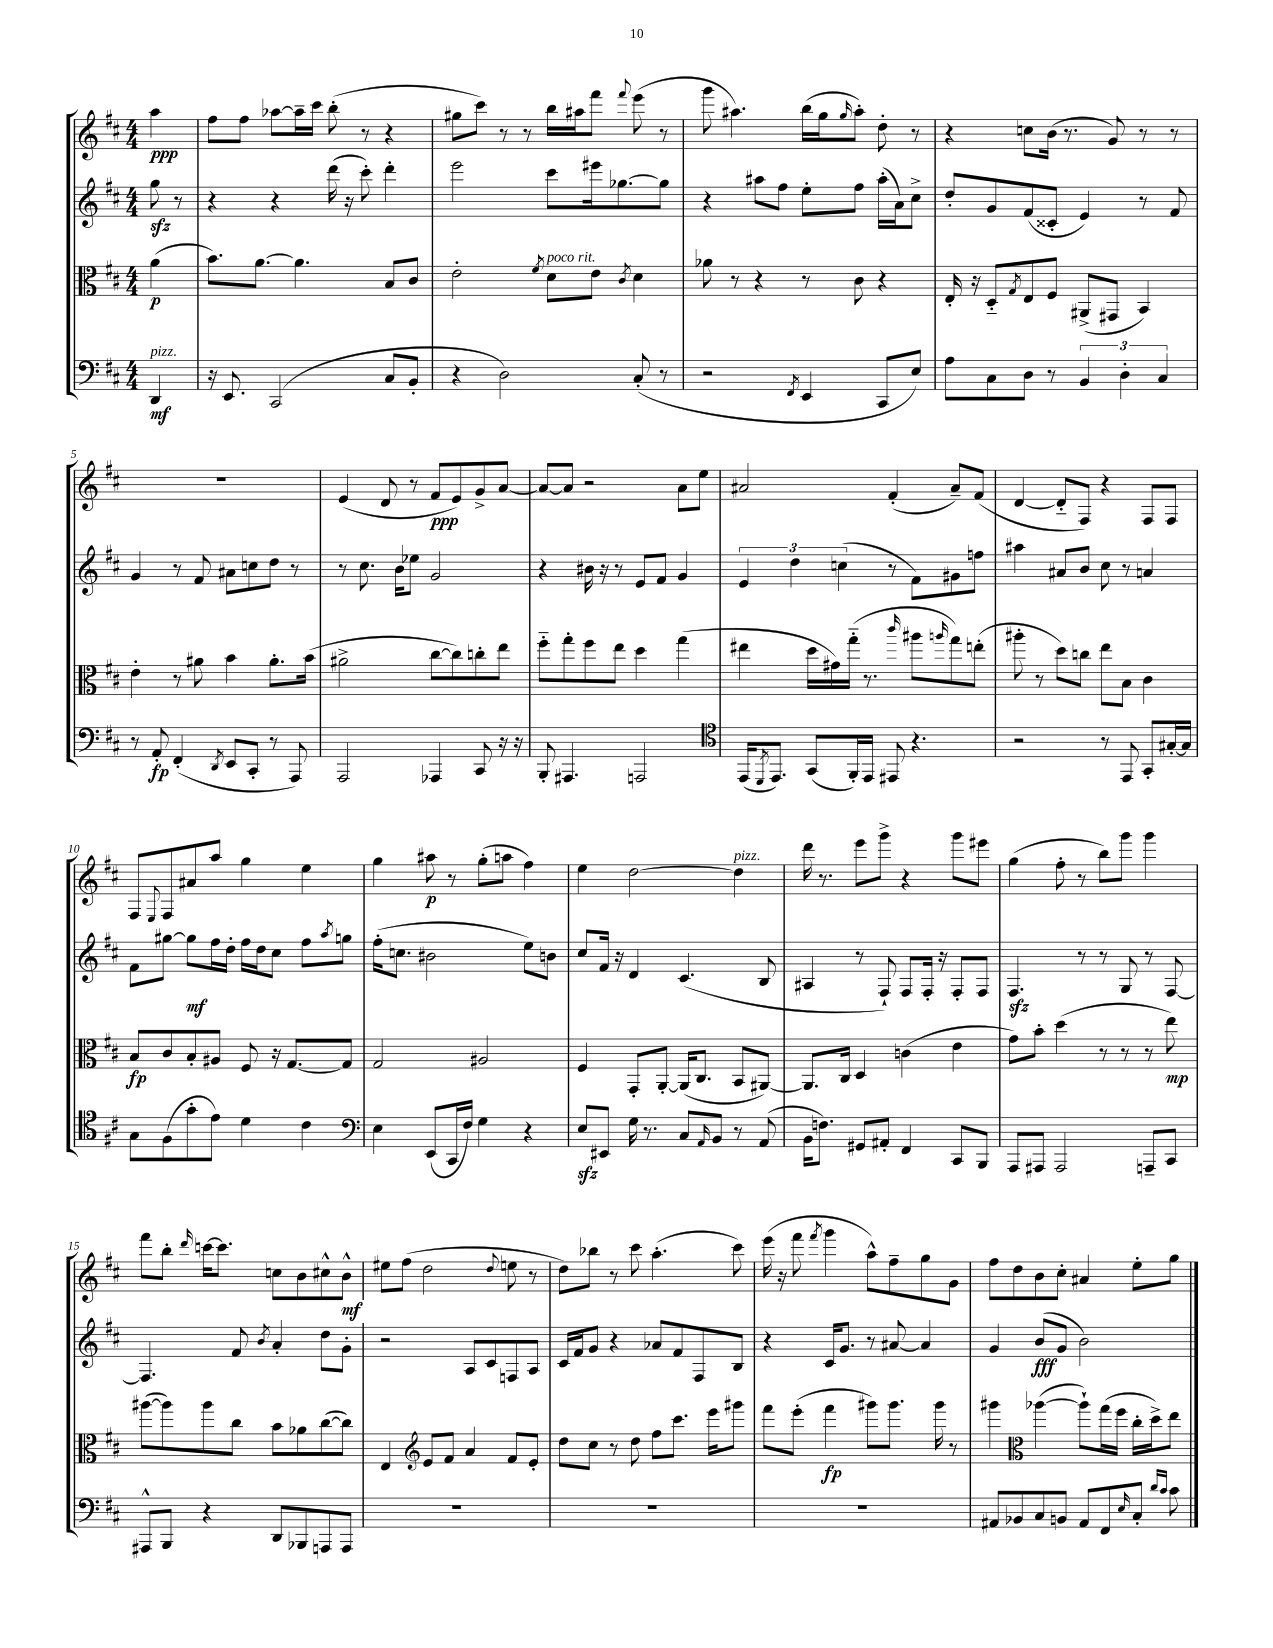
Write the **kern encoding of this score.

**kern	**dynam	**kern	**dynam	**kern	**dynam	**kern	**dynam
*part4	*part4	*part3	*part3	*part2	*part2	*part1	*part1
*staff4	*staff4	*staff3	*staff3	*staff2	*staff2	*staff1	*staff1
*clefF4	*	*clefC3	*	*clefG2	*	*clefG2	*
*k[f#c#]	*	*k[f#c#]	*	*k[f#c#]	*	*k[f#c#]	*
*M4/4	*	*M4/4	*	*M4/4	*	*M4/4	*
=	=	=	=	=	=	=	=
!LO:TX:a:i:t=pizz.	!	!	!	!	!	!	!
4DD/	mf	(4a\	p	8ggzz\	.	4aa\	ppp
.	.	.	.	8r	.	.	.
=1	=1	=1	=1	=1	=1	=1	=1
16r	.	8.b\L)	.	4r	.	8ff#\L	.
8.EE/	.	.	.	.	.	.	.
.	.	.	.	.	.	8ff#\J	.
.	.	[8.a\J	.	.	.	.	.
(2CC#/	.	.	.	4r	.	[8aa-X\L	.
.	.	4.a\]	.	.	.	16aa-~\L]	.
.	.	.	.	.	.	16ccc#\JJ	.
.	.	.	.	(16ddd\	.	(8bb'\	.
.	.	.	.	16r	.	.	.
.	.	.	.	8ccc#'\)	.	8r	.
8C#/L	.	8B/L	.	4ddd'\	.	4r	.
8BB'/J	.	8c#/J	.	.	.	.	.
=2	=2	=2	=2	=2	=2	=2	=2
4r	.	2e'\	.	2eee\	.	8gg#X\L	.
.	.	.	.	.	.	8ccc#\J)	.
2D\)	.	.	.	.	.	8r	.
.	.	.	.	.	.	8r	.
.	.	8qf#/	.	.	.	.	.
!	!	!LO:TX:a:i:t=poco rit.	!	!	!	!	!
.	.	8d\L	.	8ccc#\L	.	16bb\LL	.
.	.	.	.	.	.	16aa#X\J	.
.	.	8e\J	.	16eee#X\k	.	8fff#\J	.
.	.	.	.	[8.gg-X\	.	.	.
.	.	8qc#/	.	.	.	8qqfff#/	.
(8C#'/	.	4d\	.	.	.	(8eee\	.
8r	.	.	.	8gg-\J]	.	8r	.
=3	=3	=3	=3	=3	=3	=3	=3
2r	.	8a-X\	.	4r	.	8ggg\	.
.	.	8r	.	.	.	4.aa#X\)	.
.	.	4r	.	8aa#X\L	.	.	.
.	.	.	.	8ff#\J	.	.	.
8qFF#/	.	.	.	.	.	.	.
4EE/	.	8r	.	8ee'\L	.	(16bb\LL	.
.	.	.	.	.	.	16gg\J	.
.	.	.	.	.	.	16qqgg/	.
.	.	8c#\	.	8ff#\J	.	8aa#'\J)	.
8CC#/L	.	4r	.	(16aa#'\LL	.	8dd'\	.
.	.	.	.	16a\J)	.	.	.
8E/J)	.	.	.	8cc#^\J	.	8r	.
=4	=4	=4	=4	=4	=4	=4	=4
8A\L	.	16E'/	.	8dd'/L	.	4r	.
.	.	16r	.	.	.	.	.
8C#\	.	8D/L	.	8g/	.	.	.
.	.	8qG/	.	.	.	.	.
8D\J	.	8E/	.	(8f#/	.	8ccn\L	.
8r	.	8F#/J	.	8c##X'/J	.	(16b\Jk	.
.	.	.	.	.	.	8.r	.
6BB/	.	(8AA#X^/L	.	4e/)	.	.	.
.	.	8GG#X/J	.	.	.	8g/)	.
6D'\	.	.	.	.	.	.	.
.	.	4BB/)	.	8r	.	8r	.
6C#/	.	.	.	.	.	.	.
.	.	.	.	8f#/	.	8r	.
!!LO:LB:g=z
=5	=5	=5	=5	=5	=5	=5	=5
8r	.	4e'\	.	4g/	.	1r	.
8AA'/	fp	.	.	.	.	.	.
(4FF#'/	.	8r	.	8r	.	.	.
.	.	8a#X\	.	8f#/	.	.	.
8qDD/	.	.	.	.	.	.	.
8EE/L	.	4b\	.	8a#X\L	.	.	.
8CC#'/J	.	.	.	8ccn\	.	.	.
8r	.	8.a#'\L	.	8dd\J	.	.	.
8AAA/)	.	.	.	8r	.	.	.
.	.	(16b\Jk	.	.	.	.	.
=6	=6	=6	=6	=6	=6	=6	=6
2AAA/	.	2a#X^\	.	8r	.	(4e/	.
.	.	.	.	8.cc#\	.	.	.
.	.	.	.	.	.	8d/	.
.	.	.	.	16b\KL	.	.	.
.	.	.	.	8ee-X\J	.	8r	.
4AAA-X/	.	[8cc#\L	.	2g/	.	8f#/L	ppp
.	.	8cc#\])	.	.	.	8e/)	.
8CC#/	.	8ccn'\	.	.	.	8g^/	.
16r	.	8ee\J	.	.	.	[8a/J	.
16r	.	.	.	.	.	.	.
=7	=7	=7	=7	=7	=7	=7	=7
8BBB'/	.	8ff#\L	.	4r	.	8a/L_	.
4.AAA#X/	.	8gg'\	.	.	.	8a/J]	.
.	.	8ff#\	.	16b#X\	.	2r	.
.	.	.	.	16r	.	.	.
.	.	8ee\J	.	8r	.	.	.
2AAAn/	.	4dd\	.	8e/L	.	.	.
.	.	.	.	8f#/J	.	.	.
.	.	(4gg\	.	4g/	.	8a\L	.
.	.	.	.	.	.	8ee\J	.
=8	=8	=8	=8	=8	=8	=8	=8
*clefC4	*	*	*	*	*	*	*
(16EE/KL	.	4ee#X\	.	6e/	.	2a#X/	.
8qDD/	.	.	.	.	.	.	.
8.EE/J)	.	.	.	.	.	.	.
.	.	.	.	6dd\	.	.	.
(8GG/L	.	16dd\LL	.	.	.	.	.
.	.	16g#X\)	.	.	.	.	.
.	.	.	.	(6ccn\	.	.	.
16FF#'/L)	.	(16gg\JJ	.	.	.	.	.
16EE/JJ	.	8.r	.	.	.	.	.
8EE#X/	.	.	.	8r	.	(4f#'/	.
.	.	16qqccc#/	.	.	.	.	.
4.r	.	8aa#X\L	.	8f#\L)	.	.	.
.	.	16qqaan/	.	.	.	.	.
.	.	8gg\)	.	8g#X\	.	8a#~/L)	.
.	.	(8een'\J	.	8ffn\J	.	(8f#/J	.
=9	=9	=9	=9	=9	=9	=9	=9
2r	.	8aa#X'\	.	4aa#X\	.	[4d/	.
.	.	8r	.	.	.	.	.
.	.	8dd\L)	.	8a#X/L	.	8d/L]	.
.	.	8ccn\J	.	8b/J	.	8F#/J)	.
8r	.	8ee\L	.	8cc#\	.	4r	.
8EE/	.	8B\J	.	8r	.	.	.
8GG'/L	.	4c#\	.	4an/	.	8F#/L	.
[16G#X'/L	.	.	.	.	.	8F#/J	.
16G#/JJ]	.	.	.	.	.	.	.
!!LO:LB:g=z
=10	=10	=10	=10	=10	=10	=10	=10
8G\L	.	8B/L	fp	8f#\L	.	8F#/L	.
.	.	.	.	.	.	8qqE/	.
(8F#\	.	8c#/	.	[8gg#X\J	.	8F#/	.
8g'\	.	8B'/	.	8gg#\L]	mf	8a#X/	.
8e\J)	.	8A#X/J	.	16ff#\L	.	8aa/J	.
.	.	.	.	16dd'\JJ	.	.	.
4d\	.	8F#/	.	16ff#\LL	.	4gg\	.
.	.	.	.	16dd\J	.	.	.
.	.	16r	.	8cc#\J	.	.	.
.	.	[8.G/L	.	.	.	.	.
4c#\	.	.	.	8ff#\L	.	4ee\	.
.	.	.	.	8qaa/	.	.	.
.	.	8G/J]	.	8ggn\J	.	.	.
=11	=11	=11	=11	=11	=11	=11	=11
*clefF4	*	*	*	*	*	*	*
4E\	.	2G/	.	(16ff#'\KL	.	4gg\	.
.	.	.	.	8.ccn\J	.	.	.
(8EE/L	.	.	.	2b#X\	.	8aa#X\	p
16CC#/L	.	.	.	.	.	8r	.
16F#/JJ)	.	.	.	.	.	.	.
4G\	.	2A#X/	.	.	.	(8gg'\L	.
.	.	.	.	.	.	8aan\J	.
4r	.	.	.	8ee\L)	.	4ff#\)	.
.	.	.	.	8bn\J	.	.	.
=12	=12	=12	=12	=12	=12	=12	=12
8Ezz/L	.	4F#/	.	8cc#/L	.	4ee\	.
8EE#X/J	.	.	.	16f#/Jk	.	.	.
.	.	.	.	16r	.	.	.
16G\	.	8GG'/L	.	4d/	.	[2dd\	.
8.r	.	.	.	.	.	.	.
.	.	[8AA'/J	.	.	.	.	.
8C#/L	.	(16AA/KL]	.	(4.c#/	.	.	.
.	.	8.C#/J	.	.	.	.	.
16qqAA/	.	.	.	.	.	.	.
8BB/J	.	.	.	.	.	.	.
!	!	!	!	!	!	!LO:TX:a:i:t=pizz.	!
8r	.	8BB/L	.	.	.	4dd\]	.
(8AA/	.	[8AA#X/J)	.	8B/	.	.	.
=13	=13	=13	=13	=13	=13	=13	=13
16BB\KL	.	8.AA#/L]	.	4A#X/	.	16ddd\	.
8.Fn\J)	.	.	.	.	.	8.r	.
.	.	16C#/Jk	.	.	.	.	.
8GG#X/L	.	4D/	.	8r	.	8eee\L	.
8AA#X'/J	.	.	.	8F#`/)	.	8ggg^\J	.
4FF#/	.	(4cn\	.	8F#/L	.	4r	.
.	.	.	.	16F#'/Jk	.	.	.
.	.	.	.	16r	.	.	.
8CC#/L	.	4e\	.	8F#'/L	.	8ggg\L	.
8BBB/J	.	.	.	8F#/J	.	8eee#X\J	.
=14	=14	=14	=14	=14	=14	=14	=14
8AAA/L	.	8g\L)	.	4.F#zz/	.	(4gg\	.
8AAA#X/J	.	8b'\J	.	.	.	.	.
2AAA#/	.	(4dd\	.	.	.	8ff#'\	.
.	.	.	.	8r	.	8r	.
.	.	8r	.	8r	.	8bb\L)	.
.	.	8r	.	8G/	.	8ggg\J	.
8AAAn~/L	.	8r	.	8r	.	4ggg\	.
8CC#/J	.	8ee\)	mp	[8F#/	.	.	.
!!LO:LB:g=z
=15	=15	=15	=15	=15	=15	=15	=15
8AAA#X^^/L	.	([8aa#X\L	.	4.F#/]	.	8fff#\L	.
8BBB/J	.	8aa#\])	.	.	.	8bb'\J	.
.	.	.	.	.	.	16qqddd/	.
4r	.	8aa#\	.	.	.	[16cccn\KL	.
.	.	.	.	.	.	8.ccc\J]	.
.	.	8cc#\J	.	8f#/	.	.	.
.	.	.	.	8qb/	.	.	.
8DD/L	.	8b\L	.	4a'/	.	8ccn\L	.
8BBB-X/	.	8a-X\	.	.	.	8b\	.
8AAAn/	.	([8cc#\	.	8dd\L	.	8cc#X^^\	.
8AAA/J	.	8cc#\J])	.	8g'\J	.	8b^^\J	mf
=16	=16	=16	=16	=16	=16	=16	=16
1r	.	4E/	.	2r	.	8ee#X\L	.
.	.	.	.	.	.	(8ff#\J	.
*	*	*clefG2	*	*	*	*	*
.	.	8e/L	.	.	.	2dd\	.
.	.	8f#/J	.	.	.	.	.
.	.	4a/	.	8A/L	.	.	.
.	.	.	.	8c#/	.	.	.
.	.	.	.	.	.	8qqdd/	.
.	.	8f#/L	.	8Fn/	.	8een\	.
.	.	8e'/J	.	8A/J	.	8r	.
=17	=17	=17	=17	=17	=17	=17	=17
1r	.	8dd\L	.	16c#/LL	.	8dd\L)	.
.	.	.	.	16f#/J	.	.	.
.	.	8cc#\J	.	8g/J	.	8bb-X\J	.
.	.	8r	.	4r	.	8r	.
.	.	8dd\	.	.	.	8ccc#\	.
.	.	8ff#\L	.	8a-X/L	.	(4.aa'\	.
.	.	8.ccc#\J	.	8f#/	.	.	.
.	.	.	.	8F#/	.	.	.
.	.	16eee\KL	.	.	.	.	.
.	.	8ggg#X\J	.	8B/J	.	8ccc#\)	.
=18	=18	=18	=18	=18	=18	=18	=18
1r	.	8fff#\L	.	4r	.	(16eee\	.
.	.	.	.	.	.	16r	.
.	.	(8eee'\J	.	.	.	8fff#\	.
.	.	.	.	.	.	8qfff#/	.
.	.	4fff#\	fp	16c#/KL	.	4ggg\	.
.	.	.	.	8.g/J	.	.	.
.	.	8ggg#X\L)	.	8r	.	8aa^^\L)	.
.	.	8.ggg#\J	.	[8a#X/	.	8ff#~\	.
.	.	.	.	4a#/]	.	8gg\	.
.	.	16ggg#\	.	.	.	.	.
.	.	8r	.	.	.	8g\J	.
=19	=19	=19	=19	=19	=19	=19	=19
8AA#X/L	.	4ggg#X\	.	4g/	.	8ff#\L	.
8BB-X/	.	.	.	.	.	8dd\	.
*	*	*clefC3	*	*	*	*	*
8C#/	.	([4aa-X\	.	(8b/L	fff	8b\	.
8BBn/J	.	.	.	8g/J	.	8cc#'\J	.
8AA#/L	.	8aa-`\L])	.	2b\)	.	4a#X/	.
8FF#/	.	(16gg\L	.	.	.	.	.
.	.	16ff#\JJ	.	.	.	.	.
16qqE/	.	.	.	.	.	.	.
8C#'/J	.	16cc#'\LL	.	.	.	8ee'\L	.
.	.	16dd^\J)	.	.	.	.	.
16qqd/LL	.	.	.	.	.	.	.
16qqc#/JJ	.	.	.	.	.	.	.
8c#\	.	8ee\J	.	.	.	8gg\J	.
==	==	==	==	==	==	==	==
*-	*-	*-	*-	*-	*-	*-	*-
